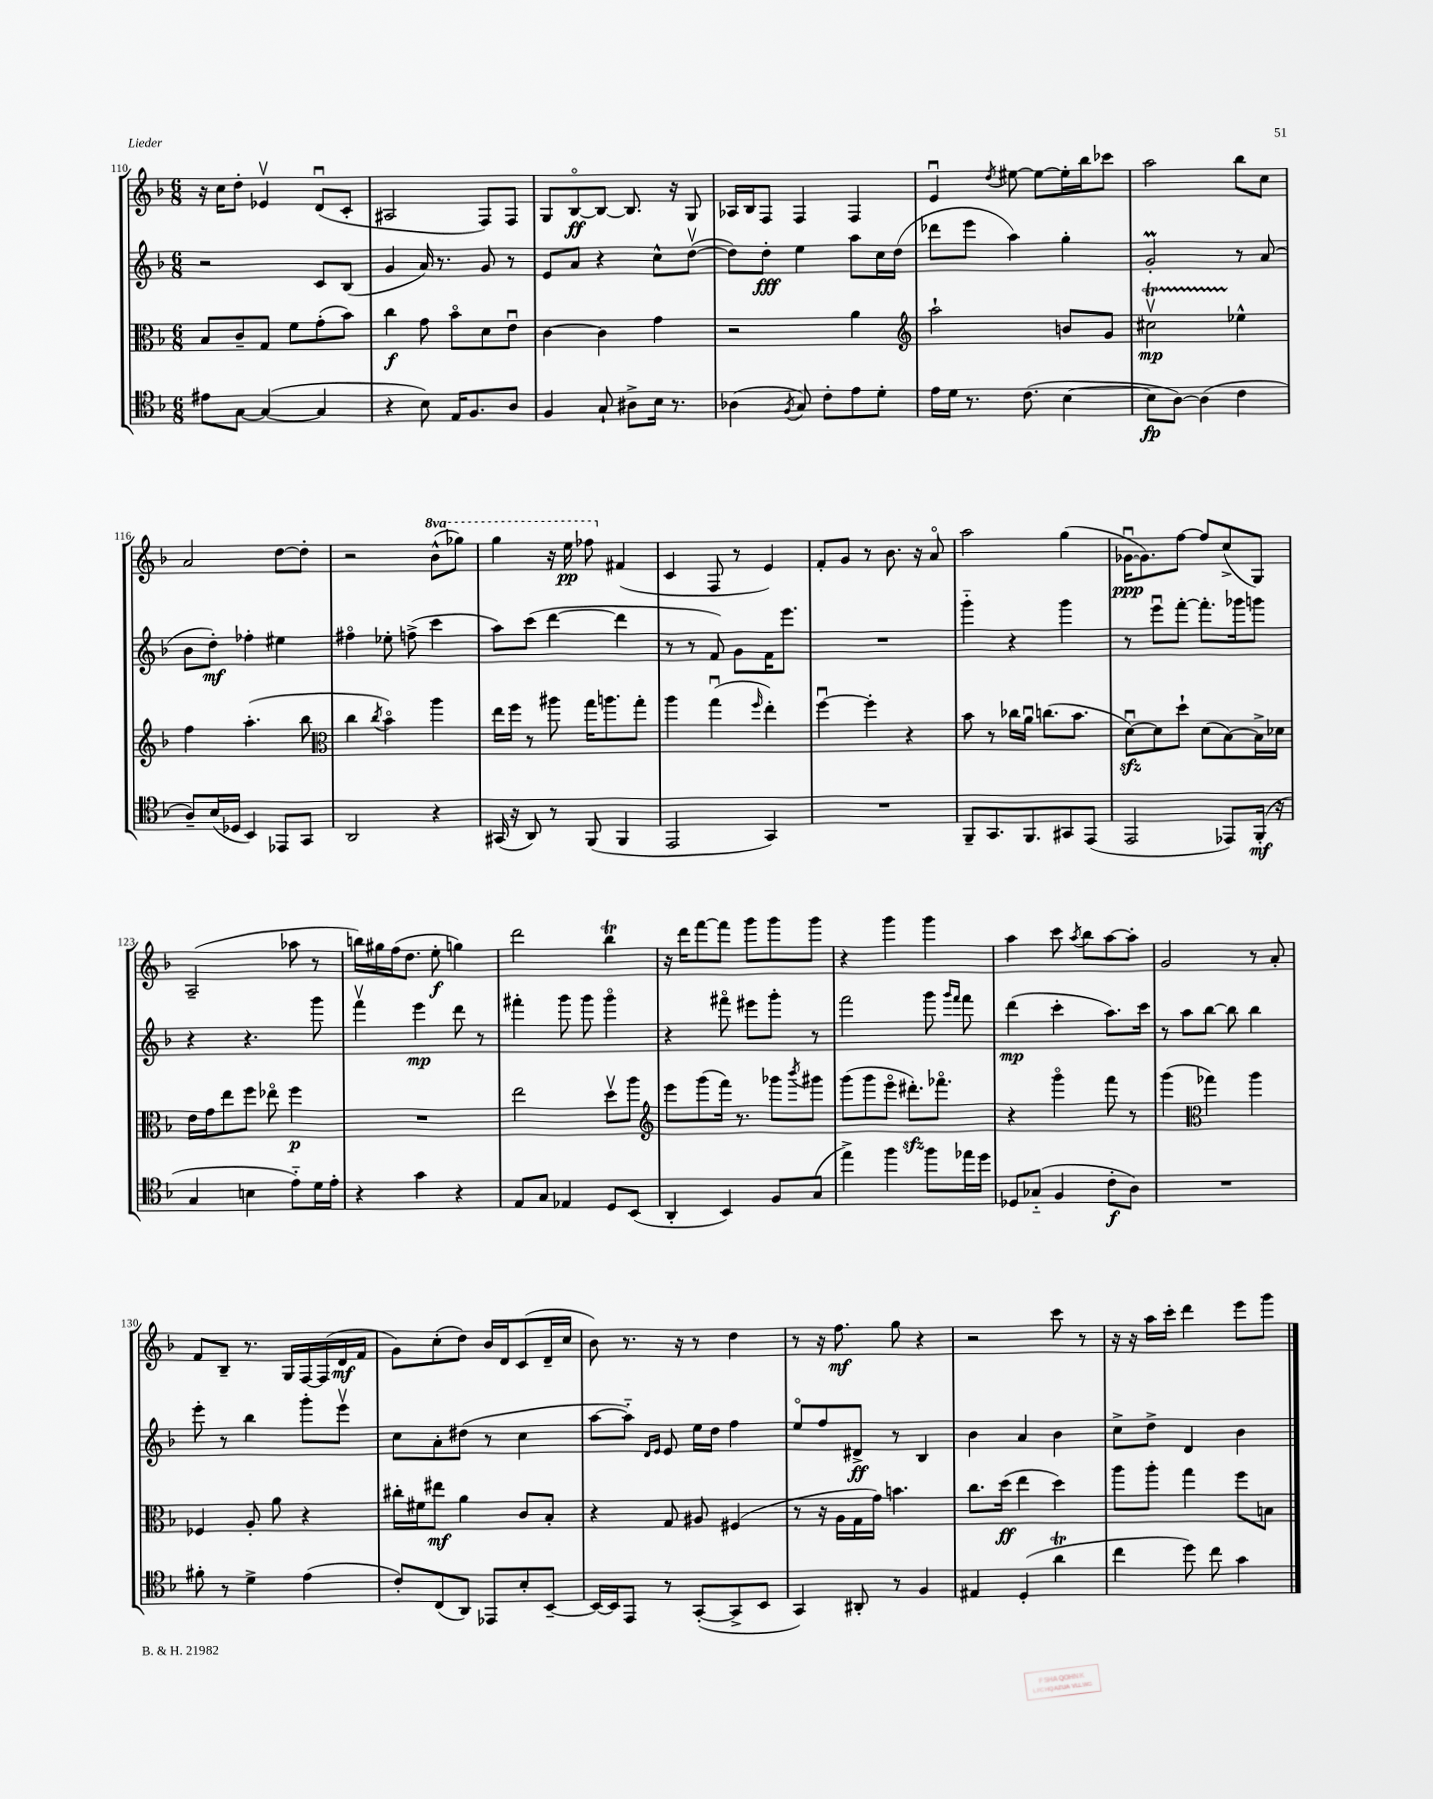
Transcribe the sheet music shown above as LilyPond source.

<<
\new StaffGroup <<
\new Staff = "s0" {
    \clef treble \key f \major \numericTimeSignature \time 6/8 \set Staff.ottavationMarkups = #ottavation-simple-ordinals
    r16 c''16 d''8-. ees'4\upbow d'8\downbow( c'8-. |
    ais2 f8) f8 |
    g8 bes8~\flageolet\ff bes8~ bes8. r16 g8 |
    aes16 bes16 f8 f4 f4 |
    e'4\downbow \acciaccatura { d''8 } eis''8~ eis''8~ eis''16-. bes''16 ces'''8 |
    a''2 bes''8 c''8 |
    a'2 d''8~ d''8-. |
    r2 \ottava #1 bes''8-^( ges'''8) |
    g'''4 r16 e'''16\pp fes'''8 \ottava #0 fis'4( |
    c'4 f8 r8 e'4) |
    f'8-. g'8 r8 bes'8. r16 a'8\flageolet |
    a''2 g''4( |
    ges'16~\downbow\ppp ges'8.) f''8~ f''8 c''8->( g8) |
    a2--( aes''8 r8 |
    b''16) gis''16 f''16( d''8. e''8-.\f g''4) |
    d'''2 bes''4\trill |
    r16 d'''16 f'''8~ f'''8 g'''8 g'''8 g'''8 |
    r4 g'''4 g'''4 |
    a''4 c'''8 \acciaccatura { a''8 } bes''8 a''8~ a''8-. |
    g'2 r8 a'8-. |
    f'8 bes8-- r8. g16 f16~ f16( d'16\mf f'16 |
    g'8) c''8-.( d''8) bes'16 d'16 c'8( d'16-- c''16 |
    bes'8) r8. r16 r8 d''4 |
    r8 r16 f''8.\mf g''8 r4 |
    r2 c'''8 r8 |
    r16 r16 a''16 c'''16-. d'''4 e'''8 g'''8 \bar "|." |
}
\new Staff = "s1" {
    \clef treble \key f \major \numericTimeSignature \time 6/8
    r2 c'8 bes8( |
    g'4 a'16) r8. g'8 r8 |
    e'8 a'8 r4 c''8-^ d''8~\upbow( |
    d''8) d''8-.\fff e''4 a''8 c''16 d''16( |
    des'''8 e'''8 a''4) g''4-. |
    g'2-.\prall r8 a'8( |
    bes'8 d''8-.\mf) fes''4-. eis''4 |
    fis''4\flageolet ees''8-. f''8->( c'''4 |
    a''8) c'''8( d'''4~ d'''4 |
    r8 r8 f'8) g'8 f'16 e'''8. |
    R2. |
    g'''4-_ r4 g'''4 |
    r8 e'''8\downbow f'''8~-. f'''8.-. ges'''16 g'''8 |
    r4 r4. g'''8 |
    f'''4\upbow e'''4\mp d'''8 r8 |
    fis'''4-. g'''8 g'''8 g'''4\flageolet |
    r4 fis'''8\flageolet eis'''8 g'''8-. r8 |
    f'''2 g'''8 \grace { g'''16 f'''16 } f'''8 |
    d'''4\mp( c'''4-. a''8.) c'''16 |
    r8 a''8 bes''8~ bes''8 bes''4 |
    e'''8-. r8 bes''4 g'''8-. e'''8\upbow |
    c''8 a'8-. dis''8( r8 c''4 |
    a''8~ a''8-_) \grace { d'16 e'16 } e'8 e''16 d''16 f''4 |
    e''8\flageolet f''8 dis'8->\ff r8 bes4 |
    bes'4 a'4 bes'4 |
    c''8-> d''8-> d'4 bes'4 \bar "|." |
}
\new Staff = "s2" {
    \clef alto \key f \major \numericTimeSignature \time 6/8
    bes8 c'8-- g8 f'8 g'8-.( bes'8) |
    c''4\f g'8 bes'8\flageolet d'8 e'8\downbow |
    c'4~ c'4 g'4 |
    r2 a'4 |
    \clef treble a''2-! b'8 g'8 |
    cis''2\upbow\startTrillSpan\mp ees''4-^\stopTrillSpan |
    f''4 a''4.-.( bes''8 |
    \clef alto c''4 \acciaccatura { c''8 } bes'4\flageolet) a''4 |
    e''16 f''16 r8 ais''8 g''16 a''8. g''8-. |
    a''4 g''4\downbow( \grace { f''16 } e''4-.) |
    f''4~\downbow f''4-. r4 |
    bes'8 r8 ces''16 a'16\downbow c''8.( bes'8. |
    d'8~\downbow\sfz) d'8 d''8-! d'8( bes8~) bes16-> des'16 |
    e'16 g'16 e''8 f''8 ees''8\flageolet f''4\p |
    R2. |
    e''2 d''8\upbow a''8 |
    \clef treble e'''8 g'''8( f'''16) r8. ges'''8 \acciaccatura { bes'''8 } gis'''8 |
    g'''8( g'''8 e'''8\flageolet dis'''8.-.\sfz) fes'''8.\flageolet |
    r4 g'''4\flageolet f'''8 r8 |
    g'''4( \clef alto ges''4) a''4 |
    fes4 a8-. a'8 r4 |
    cis''16-. fis'16 eis''8\mf a'4 c'8 bes8-. |
    r4 g8 ais8 fis4( |
    r8 r16 a16 g16 g'16) b'4. |
    c''8. d''16\ff( e''4 d''4) |
    a''8 a''8-. g''4 f''8 b8 \bar "|." |
}
\new Staff = "s3" {
    \clef tenor \key f \major \numericTimeSignature \time 6/8
    eis'8 g8~ g4~( g4 |
    r4 bes8) e16 f8. a8 |
    f4 g8-! ais8-> bes16 r8. |
    aes4( \acciaccatura { f8 } g8) c'8-. e'8 d'8-. |
    e'16 d'16 r8. c'8.( bes4~ |
    bes8\fp a8~) a4( c'4 |
    a8--) bes16( des16 bes,4) ees,8 g,8 |
    a,2 r4 |
    gis,16( r16 a,8) r8 f,8( f,4 |
    e,2 g,4) |
    R2. |
    f,8-- g,8. f,8. gis,8 e,8( |
    e,2 ees,8) f,16-.\mf( r16 |
    g4 b4 e'8-_) d'16 e'16-. |
    r4 g'4 r4 |
    e8 g8 ees4 d8 bes,8( |
    a,4-. bes,4) f8 g8( |
    e''4->) f''4 f''8 ees''16 d''16 |
    des8 ges8-_( f4 c'8-.\f a8) |
    R2. |
    fis'8-. r8 d'4-> e'4( |
    c'8-.) c8( a,8) ees,8 bes8-. bes,8~-- |
    bes,16~ bes,16 e,8 r8 g,8~-.( g,8-> bes,8 |
    g,4) ais,8-. r8 f4 |
    eis4 d4-.( a'4\trill |
    c''4 d''8) c''8 g'4 \bar "|." |
}
>>
>>
\layout { \context { \Score currentBarNumber = #110 } }
